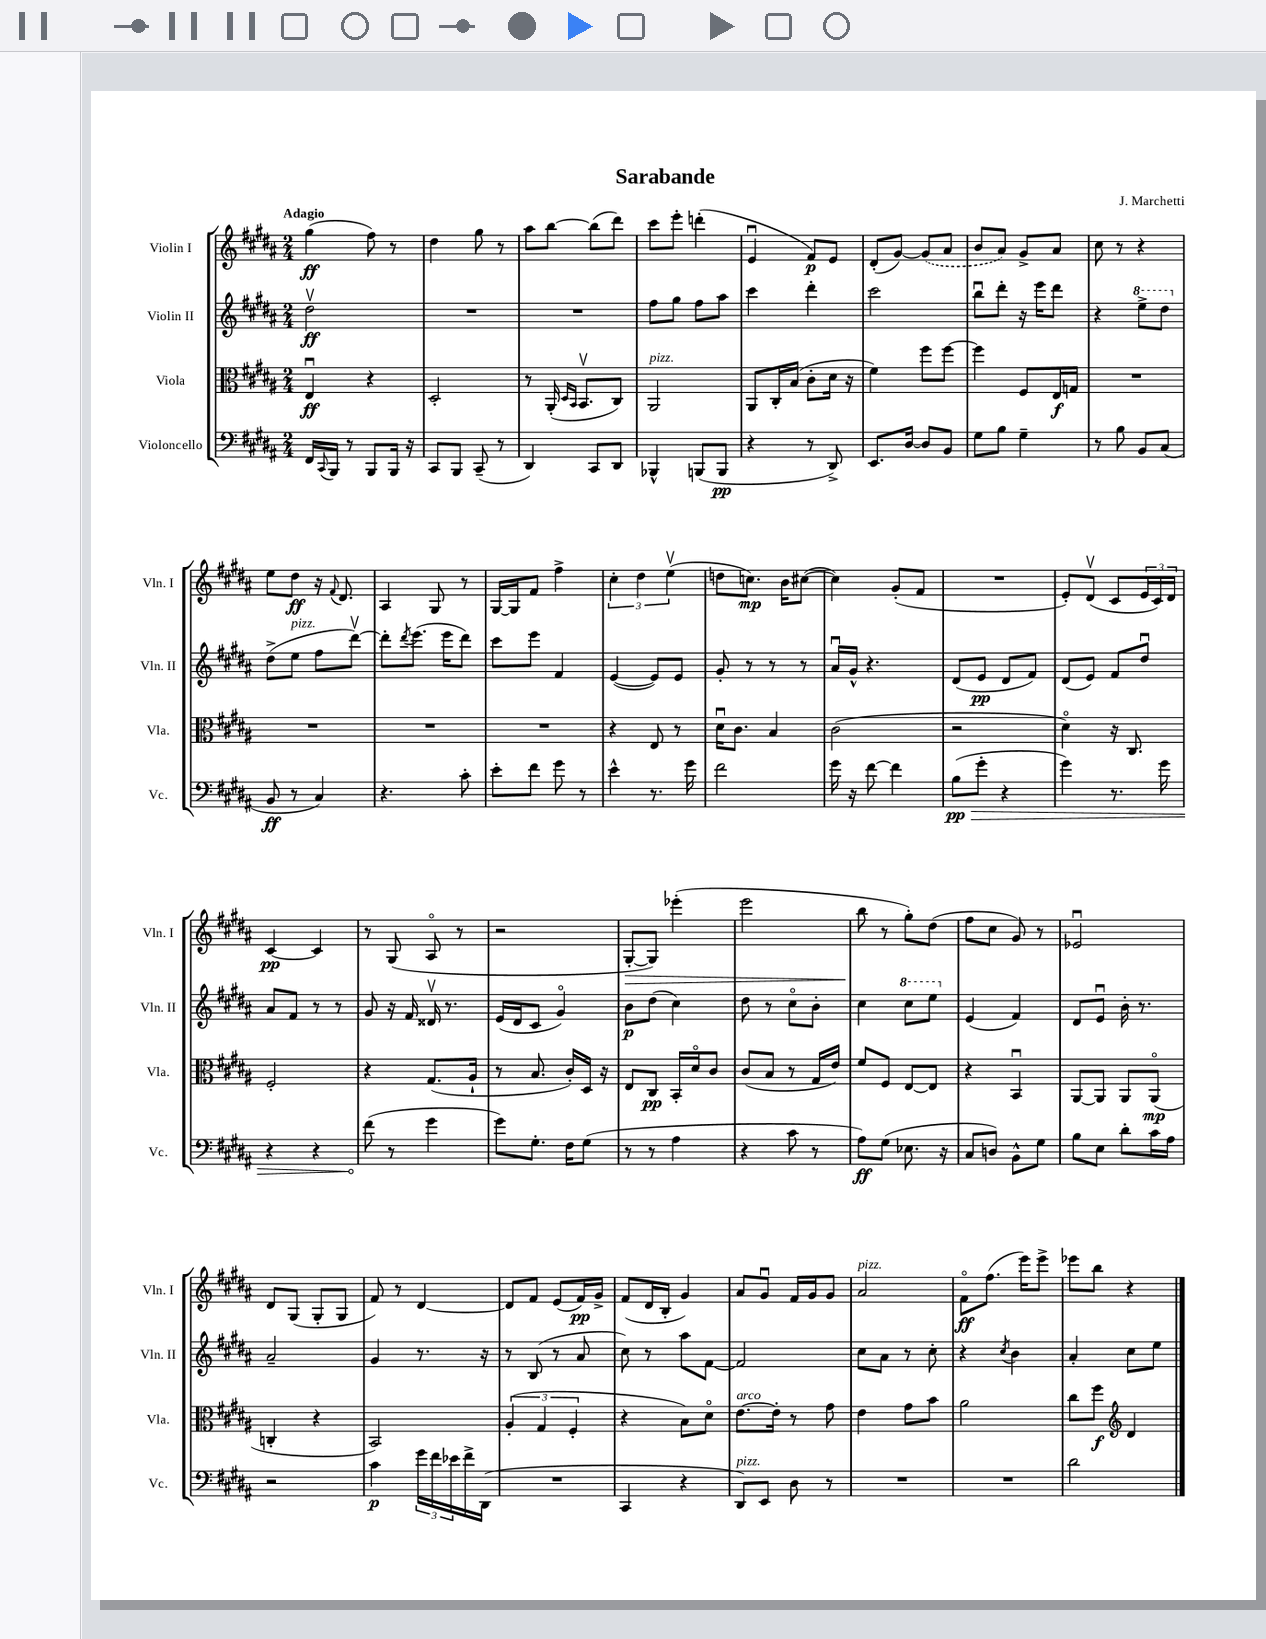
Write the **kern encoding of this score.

**kern	**dynam	**kern	**dynam	**kern	**dynam	**kern	**dynam
*part4	*part4	*part3	*part3	*part2	*part2	*part1	*part1
*staff4	*staff4	*staff3	*staff3	*staff2	*staff2	*staff1	*staff1
*I"Violoncello	*	*I"Viola	*	*I"Violin II	*	*I"Violin I	*
*I'Vc.	*	*I'Vla.	*	*I'Vln. II	*	*I'Vln. I	*
*clefF4	*	*clefC3	*	*clefG2	*	*clefG2	*
*k[f#c#g#d#a#]	*	*k[f#c#g#d#a#]	*	*k[f#c#g#d#a#]	*	*k[f#c#g#d#a#]	*
*M2/4	*	*M2/4	*	*M2/4	*	*M2/4	*
=1	=1	=1	=1	=1	=1	=1	=1
!	!	!	!	!	!	!LO:TX:a:B:t=Adagio	!
16FF#/LL	.	4Eu/	ff	2dd#v\	ff	(4gg#\	ff
8qqCC#/	.	.	.	.	.	.	.
16BBB/JJ	.	.	.	.	.	.	.
8r	.	.	.	.	.	.	.
8BBB/L	.	4r	.	.	.	8ff#\)	.
16BBB/Jk	.	.	.	.	.	8r	.
16r	.	.	.	.	.	.	.
=2	=2	=2	=2	=2	=2	=2	=2
8CC#/L	.	2D#'/	.	2r	.	4dd#\	.
8BBB/J	.	.	.	.	.	.	.
(8CC#~/	.	.	.	.	.	8gg#\	.
8r	.	.	.	.	.	8r	.
=3	=3	=3	=3	=3	=3	=3	=3
4DD#/)	.	8r	.	2r	.	8aa#\L	.
.	.	(16AA#'/	.	.	.	[8bb\J	.
.	.	16qqD#/LL	.	.	.	.	.
.	.	16qqBB/JJ	.	.	.	.	.
.	.	8.BBv/L	.	.	.	.	.
8CC#/L	.	.	.	.	.	(8bb\L]	.
8DD#/J	.	8C#/J)	.	.	.	8ddd#\J)	.
=4	=4	=4	=4	=4	=4	=4	=4
!	!	!LO:TX:a:i:t=pizz.	!	!	!	!	!
4BBB-X^^/	.	2AA#/	.	8ff#\L	.	8ccc#\L	.
.	.	.	.	8gg#\J	.	8eee'\J	.
(8BBBn/L	.	.	.	8ff#\L	.	(4dddn'\	.
8BBB/J	pp	.	.	8aa#\J	.	.	.
=5	=5	=5	=5	=5	=5	=5	=5
4r	.	8AA#/L	.	4ccc#\	.	4eu/	.
.	.	16C#'/L	.	.	.	.	.
.	.	(16B/JJ	.	.	.	.	.
8r	.	8c#'\L	.	4ddd#'\	.	8f#/L)	p
8DD#^/)	.	16d#\Jk	.	.	.	8e/J	.
.	.	16r	.	.	.	.	.
=6	=6	=6	=6	=6	=6	=6	=6
8.EE/L	.	4f#\)	.	2ccc#\	.	(8d#'/L	.
.	.	.	.	.	.	[8g#/J)	.
[16D#/Jk	.	.	.	.	.	.	.
8D#/L]	.	8ff#\L	.	.	.	(8g#/L]	.
8BB/J	.	[8ff#\J	.	.	.	8a#/J	.
=7	=7	=7	=7	=7	=7	=7	=7
8G#\L	.	4ff#\]	.	8bbu\L	.	8b/L	.
8B\J	.	.	.	8ddd#'\J	.	8a#/J)	.
4G#~\	.	8F#/L	.	16r	.	8g#^/L	.
.	.	.	.	16eee\KL	.	.	.
.	.	16E/L	f	8ddd#\J	.	8a#/J	.
.	.	16Gn/JJ	.	.	.	.	.
=8	=8	=8	=8	=8	=8	=8	=8
8r	.	2r	.	4r	.	8cc#\	.
8B\	.	.	.	.	.	8r	.
*	*	*	*	*8va	*	*	*
8BB/L	.	.	.	8eee^\L	.	4r	.
(8C#/J	.	.	.	8ddd#\J	.	.	.
!!LO:LB:g=z
=9	=9	=9	=9	=9	=9	=9	=9
*	*	*	*	*X8va	*	*	*
8BB/	ff	2r	.	(8dd#^\L	.	8ee\L	.
!	!	!	!	!LO:TX:a:i:t=pizz.	!	!	!
8r	.	.	.	8ee\J	.	8dd#\J	ff
4C#/)	.	.	.	8ff#\L	.	16r	.
.	.	.	.	.	.	8qqf#/	.
.	.	.	.	.	.	8.d#/	.
.	.	.	.	[8ddd#v\J)	.	.	.
=10	=10	=10	=10	=10	=10	=10	=10
4.r	.	2r	.	8ddd#'\L]	.	4A#/	.
.	.	.	.	8qddd#/	.	.	.
.	.	.	.	(8.eee\J	.	.	.
.	.	.	.	.	.	8G#/	.
.	.	.	.	16eee\KL	.	.	.
8c#'\	.	.	.	8ddd#\J)	.	8r	.
=11	=11	=11	=11	=11	=11	=11	=11
8e'\L	.	2r	.	8ccc#\L	.	[16G#/LL	.
.	.	.	.	.	.	16G#/J]	.
8f#\J	.	.	.	8eee\J	.	8f#/J	.
8g#\	.	.	.	4f#/	.	4ff#^\	.
8r	.	.	.	.	.	.	.
=12	=12	=12	=12	=12	=12	=12	=12
4e^^\	.	4r	.	([4e/	.	6cc#'\	.
.	.	.	.	.	.	6dd#\	.
8.r	.	8E/	.	8e/L])	.	.	.
.	.	.	.	.	.	(6eev\	.
.	.	8r	.	8e/J	.	.	.
16g#\	.	.	.	.	.	.	.
=13	=13	=13	=13	=13	=13	=13	=13
2f#\	.	16d#u\KL	.	8g#'/	.	8ddn\L	.
.	.	8.c#\J	.	.	.	.	.
.	.	.	.	8r	.	8.ccn\J)	mp
.	.	4B/	.	8r	.	.	.
.	.	.	.	.	.	16b\KL	.
.	.	.	.	8r	.	([8cc#X\J	.
=14	=14	=14	=14	=14	=14	=14	=14
16g#\	.	(2c#\	.	16a#u/LL	.	4cc#\])	.
16r	.	.	.	16g#^^/JJ	.	.	.
[8f#\	.	.	.	4.r	.	.	.
4f#\]	.	.	.	.	.	(8g#'/L	.
.	.	.	.	.	.	8f#/J	.
=15	=15	=15	=15	=15	=15	=15	=15
!	!LO:HP:b	!	!	!	!	!	!
(8B\L	> pp	2r	.	(8d#/L	.	2r	.
8g#'\J	.	.	.	8e/J	pp	.	.
4r	.	.	.	8d#/L	.	.	.
.	.	.	.	8f#/J)	.	.	.
=16	=16	=16	=16	=16	=16	=16	=16
4g#\)	.	4d#\)	.	(8d#/L	.	8e'/L)	.
.	.	.	.	8e/J)	.	(8d#v/J	.
8.r	.	16r	.	8f#/L	.	8c#/L	.
.	.	8.C#/	.	.	.	.	.
.	.	.	.	8dd#u/J	.	24e/L	.
.	.	.	.	.	.	24c#/)	.
16g#\	.	.	.	.	.	.	.
.	.	.	.	.	.	24d#/JJ	.
!!LO:LB:g=z
=17	=17	=17	=17	=17	=17	=17	=17
4r	.	2F#'/	.	8a#/L	.	[4c#/	pp
.	.	.	.	8f#/J	.	.	.
4r	.	.	.	8r	.	4c#/]	.
.	.	.	.	8r	.	.	.
=18	=18	=18	=18	=18	=18	=18	=18
(8f#\	.	4r	.	8g#/	.	8r	.
8r	]	.	.	16r	.	(8G#/	.
.	.	.	.	16f#/	.	.	.
4g#\	.	(8.G#/L	.	16d##Xv/	.	8A#/	.
.	.	.	.	8.r	.	.	.
.	.	.	.	.	.	8r	.
.	.	16A#`/Jk	.	.	.	.	.
=19	=19	=19	=19	=19	=19	=19	=19
8g#\L)	.	8r	.	(16e/LL	.	2r	.
.	.	.	.	16d#/J	.	.	.
8.G#'\J	.	8.B/	.	8c#/J	.	.	.
.	.	.	.	4g#/)	.	.	.
16F#\KL	.	16c#'/LL)	.	.	.	.	.
(8G#\J	.	16D#/JJ	.	.	.	.	.
.	.	16r	.	.	.	.	.
=20	=20	=20	=20	=20	=20	=20	=20
!	!	!	!	!	!	!	!LO:HP:b
8r	.	8E/L	.	8b\L	p	[8G#'/L	>
8r	.	8C#/J	pp	(8dd#\J	.	8G#/J])	.
4A#\	.	16BB'/LL	.	4cc#\)	.	(4eee-X'\	.
.	.	16d#/J	.	.	.	.	.
.	.	8c#/J	.	.	.	.	.
=21	=21	=21	=21	=21	=21	=21	=21
4r	.	(8c#/L	.	8dd#\	.	2eee\	.
.	.	8B/J	.	8r	.	.	.
8c#\	.	8r	.	8cc#\L	.	.	.
8r	.	16G#/LL	.	8b'\J	.	.	.
.	.	16e/JJ)	.	.	.	.	.
=22	=22	=22	=22	=22	=22	=22	=22
8A#\L)	ff	8f#/L	.	4cc#\	.	8bb\	.
(8G#\J	.	8F#/J	.	.	.	8r	]
*	*	*	*	*8va	*	*	*
8.E-X\	.	[8E/L	.	8ccc#\L	.	8gg#'\L)	.
.	.	8E/J]	.	8eee\J	.	(8dd#\J	.
16r	.	.	.	.	.	.	.
=23	=23	=23	=23	=23	=23	=23	=23
*	*	*	*	*X8va	*	*	*
8C#/L	.	4r	.	(4e/	.	8ff#\L	.
8Dn/J)	.	.	.	.	.	8cc#\J	.
8BB^^\L	.	4BBu/	.	4f#/)	.	8g#/)	.
8G#\J	.	.	.	.	.	8r	.
=24	=24	=24	=24	=24	=24	=24	=24
8B\L	.	[8AA#/L	.	8d#/L	.	2e-Xu/	.
8E\J	.	8AA#/J]	.	8eu/J	.	.	.
8d#'\L	.	8AA#/L	.	16b'\	.	.	.
.	.	.	.	8.r	.	.	.
16c#\L	.	(8AA#/J	mp	.	.	.	.
16A#\JJ	.	.	.	.	.	.	.
!!LO:LB:g=z
=25	=25	=25	=25	=25	=25	=25	=25
2r	.	4Cn'/	.	2a#~/	.	8d#/L	.
.	.	.	.	.	.	(8G#/J	.
.	.	4r	.	.	.	8G#'/L	.
.	.	.	.	.	.	8G#/J	.
=26	=26	=26	=26	=26	=26	=26	=26
4c#\	p	2BB/)	.	4g#/	.	8f#/)	.
.	.	.	.	.	.	8r	.
24g#\LL	.	.	.	8.r	.	[4d#/	.
24f#\	.	.	.	.	.	.	.
24e-X\	.	.	.	.	.	.	.
16f#^\	.	.	.	.	.	.	.
(16DD#\JJ	.	.	.	16r	.	.	.
=27	=27	=27	=27	=27	=27	=27	=27
2r	.	(6A#'/	.	8r	.	8d#/L]	.
.	.	.	.	(8B/	.	8f#/J	.
.	.	6G#/	.	.	.	.	.
.	.	.	.	8r	.	(8e/L	.
.	.	6F#'/	.	.	.	.	.
.	.	.	.	8a#/	.	16f#/L)	pp
.	.	.	.	.	.	16g#^/JJ	.
=28	=28	=28	=28	=28	=28	=28	=28
4CC#/	.	4r	.	8cc#\)	.	(8f#/L	.
.	.	.	.	8r	.	16d#/L	.
.	.	.	.	.	.	16B'/JJ	.
4r	.	8B\L)	.	8aa#\L	.	4g#/)	.
.	.	8d#\J	.	[8f#\J	.	.	.
=29	=29	=29	=29	=29	=29	=29	=29
!	!	!LO:TX:a:i:t=arco	!	!	!	!	!
!LO:TX:a:i:t=pizz.	!	!	!	!	!	!	!
8DD#/L)	.	[8.e\L	.	2f#/]	.	8a#/L	.
8EE/J	.	.	.	.	.	8g#u/J	.
.	.	16e'\Jk]	.	.	.	.	.
8D#\	.	8r	.	.	.	16f#/LL	.
.	.	.	.	.	.	16g#/J	.
8r	.	8g#\	.	.	.	8g#/J	.
=30	=30	=30	=30	=30	=30	=30	=30
!	!	!	!	!	!	!LO:TX:a:i:t=pizz.	!
2r	.	4e\	.	8cc#\L	.	2a#/	.
.	.	.	.	8a#\J	.	.	.
.	.	8g#\L	.	8r	.	.	.
.	.	8b\J	.	8cc#'\	.	.	.
=31	=31	=31	=31	=31	=31	=31	=31
2r	.	2a#\	.	4r	.	8f#\L	ff
.	.	.	.	.	.	(8.ff#\J	.
.	.	.	.	8qcc#/	.	.	.
.	.	.	.	4b\	.	.	.
.	.	.	.	.	.	16eee\KL)	.
.	.	.	.	.	.	8eee^\J	.
=32	=32	=32	=32	=32	=32	=32	=32
2d#\	.	8cc#\L	.	4a#'/	.	8eee-X\L	.
.	.	8ff#\J	f	.	.	8bb\J	.
*	*	*clefG2	*	*	*	*	*
.	.	4d#/	.	8cc#\L	.	4r	.
.	.	.	.	8ee\J	.	.	.
==	==	==	==	==	==	==	==
*-	*-	*-	*-	*-	*-	*-	*-
